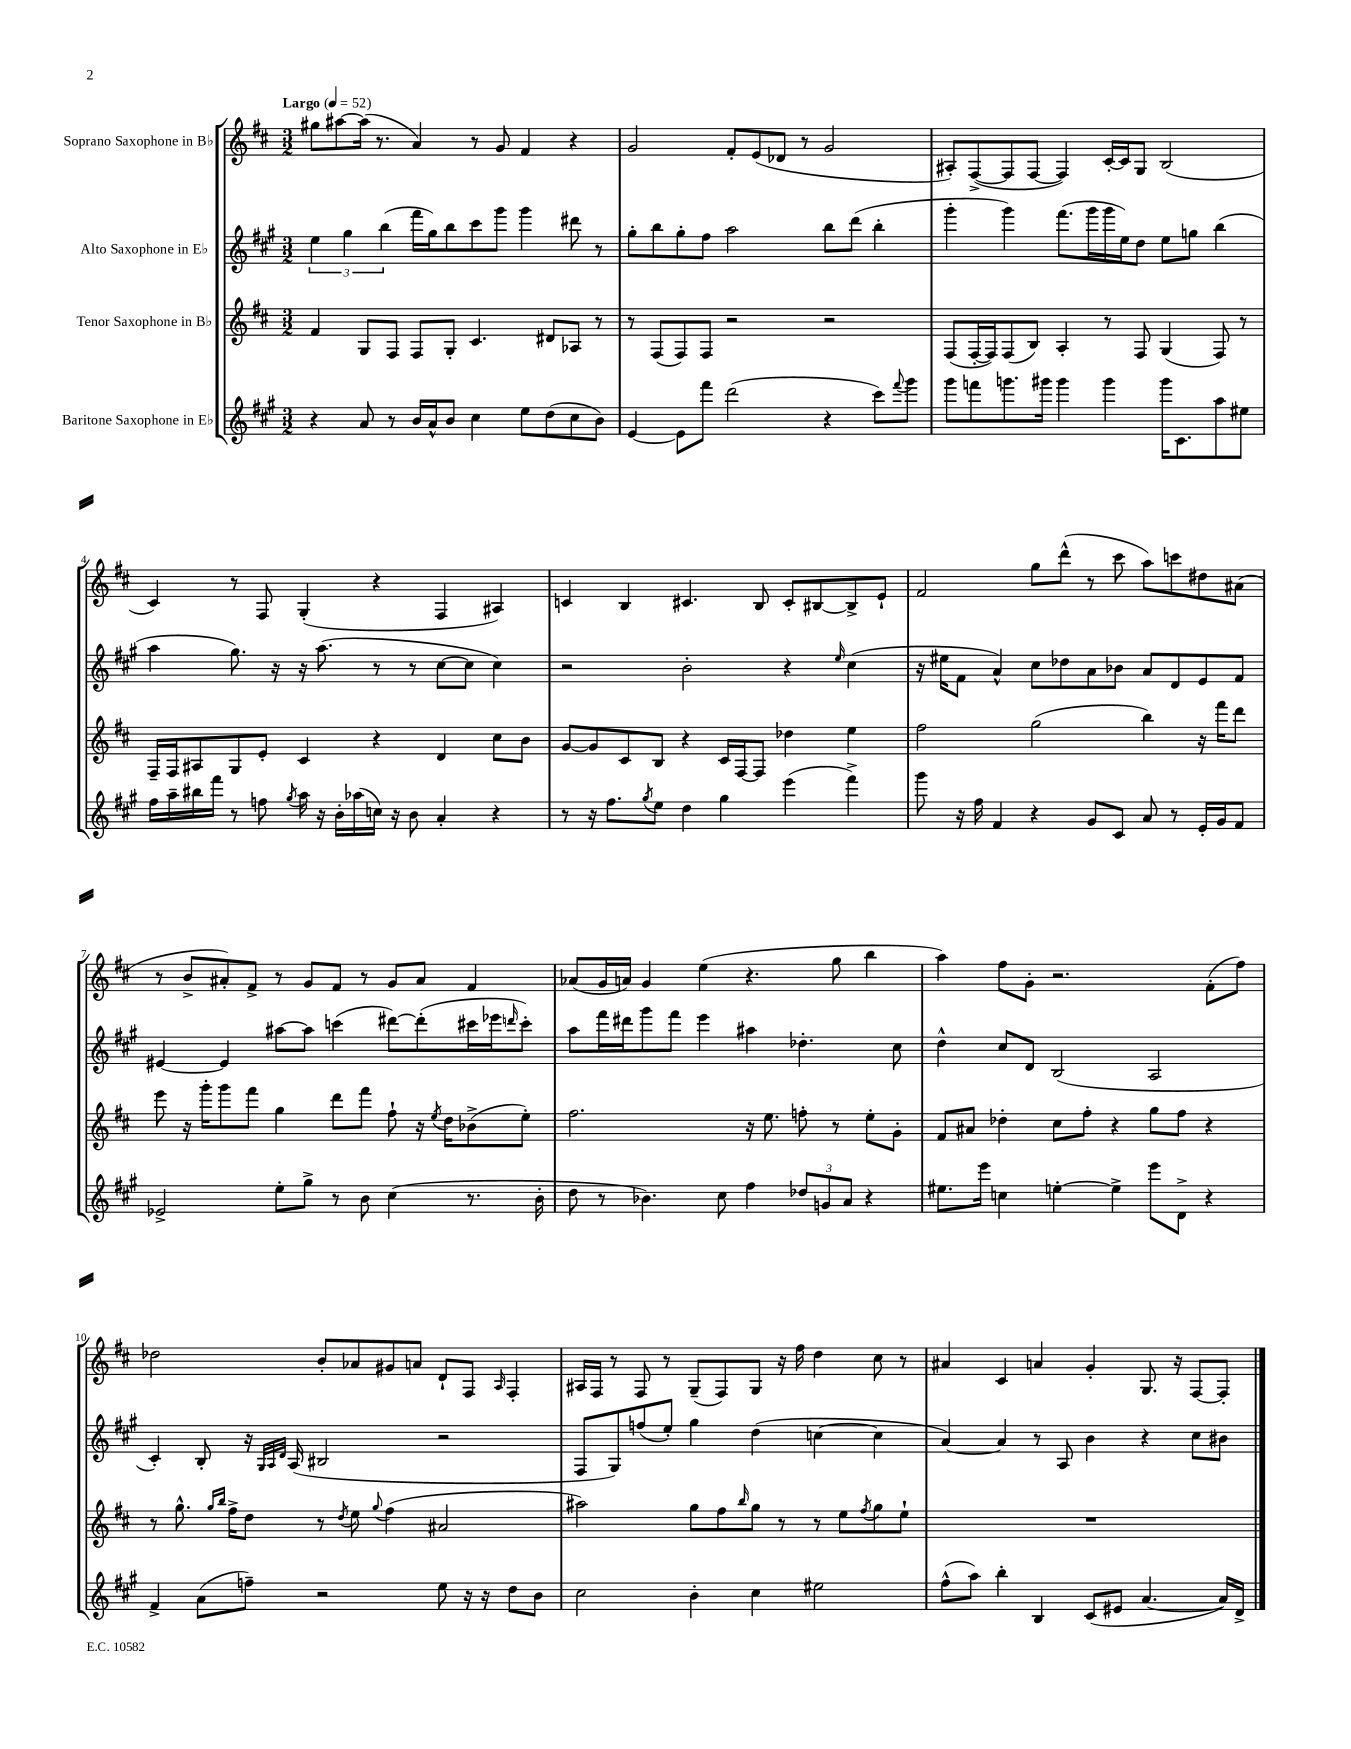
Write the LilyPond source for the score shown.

<<
\new StaffGroup <<
\new Staff = "s0" \with { instrumentName = "Soprano Saxophone in Bb" } {
    \clef treble \key d \major \numericTimeSignature \time 3/2 \tempo "Largo" 4 = 52
    gis''8 ais''8~ ais''16( r8. a'4) r8 g'8 fis'4 r4 |
    g'2 fis'8-. e'8( des'8 r8 g'2 |
    ais8-.) fis8~->( fis8 fis8~ fis4) cis'16~-. cis'16 g8 b2( |
    cis'4) r8 fis8 g4-.( r4 fis4 ais4) |
    c'4 b4 cis'4. b8 cis'8-. bis8~ bis8-> e'8-! |
    fis'2 g''8 d'''8-^( r8 cis'''8 a''8) c'''8 dis''8 ais'8( |
    r8 b'8-> ais'8-.) fis'8-> r8 g'8 fis'8 r8 g'8 ais'8 fis'4 |
    aes'8( g'16 a'16) g'4 e''4( r4. g''8 b''4 |
    a''4) fis''8 g'8-. r2. fis'8-.( fis''8) |
    des''2 b'8-. aes'8 gis'8 a'8 d'8-! fis8 \grace { a16 } fis4-. |
    ais16 fis16 r8 fis8 r8 g8--( fis8) g8 r16 fis''16 d''4 cis''8 r8 |
    ais'4 cis'4 a'4 g'4-. g8. r16 fis8~ fis8-. \bar "|." |
}
\new Staff = "s1" \with { instrumentName = "Alto Saxophone in Eb" } {
    \clef treble \key a \major \numericTimeSignature \time 3/2
    \tuplet 3/2 { e''4 gis''4 b''4( } fis'''16 gis''16) b''8 cis'''8 gis'''8 gis'''4 dis'''8 r8 |
    gis''8-. b''8 gis''8-. fis''8 a''2 b''8 d'''8( b''4-. |
    gis'''4-. gis'''4) fis'''8.( gis'''16 gis'''16 e''16) d''8 e''8 g''8 b''4( |
    a''4 gis''8.) r16 r16 a''8.( r8 r8 cis''8~ cis''8 cis''4) |
    r2 b'2-. r4 \grace { e''16 } cis''4( |
    r16 eis''16 fis'8 a'4-^) cis''8 des''8 a'8 bes'8 a'8 d'8 e'8 fis'8 |
    eis'4~ eis'4 ais''8~ ais''8 c'''4( dis'''8~) dis'''8-.( cis'''16 ees'''16 \grace { d'''16 } cis'''8-.) |
    a''8 fis'''16 dis'''16 gis'''8 fis'''8 e'''4 ais''4 des''4.-. cis''8 |
    d''4-^ cis''8 d'8 b2( a2 |
    cis'4-.) b8-. r16 \grace { gis32 a32 d'32 } a16( bis2 r2 |
    fis8 gis8) f''8( e''8-.) gis''4 d''4( c''4~ c''4 |
    a'4~) a'4 r8 a8 b'4 r4 cis''8 bis'8 \bar "|." |
}
\new Staff = "s2" \with { instrumentName = "Tenor Saxophone in Bb" } {
    \clef treble \key d \major \numericTimeSignature \time 3/2
    fis'4 g8 fis8 fis8 g8-. cis'4. dis'8 aes8 r8 |
    r8 fis8( fis8) fis8 r2 r2 |
    fis8( fis16~-. fis16) fis8( b8) a4-. r8 fis8 g4( fis8) r8 |
    fis16-- fis16 ais8 g8 e'8-. cis'4 r4 d'4 cis''8 b'8 |
    g'8~ g'8 cis'8 b8 r4 cis'16 fis16~ fis8 des''4 e''4 |
    fis''2 g''2( b''4) r16 fis'''16 d'''8 |
    e'''8 r16 g'''16-. g'''8 fis'''8 g''4 d'''8 fis'''8 fis''8-! r16 \acciaccatura { e''8 } d''16 bes'8->( e''8-.) |
    fis''2. r16 e''8. f''8-. r8 e''8-. g'8-. |
    fis'8 ais'8 des''4-. cis''8 fis''8-. r4 g''8 fis''8 r4 |
    r8 g''8.-^ \grace { g''16 b''16 } fis''16-> d''8 r8 \acciaccatura { d''8 } e''8 \appoggiatura { g''8 } fis''4( ais'2 |
    ais''2) g''8 fis''8 \grace { b''16 } g''8 r8 r8 e''8 \acciaccatura { fis''8 } g''8 e''8-! |
    R1. \bar "|." |
}
\new Staff = "s3" \with { instrumentName = "Baritone Saxophone in Eb" } {
    \clef treble \key a \major \numericTimeSignature \time 3/2
    r4 a'8 r8 b'16 a'16-^ b'8 cis''4 e''8 d''8( cis''8 b'8) |
    e'4~ e'8 fis'''8 d'''2( r4 cis'''8) \appoggiatura { fis'''8 } gis'''8 |
    gis'''8 f'''8 g'''8. gis'''16 gis'''4 gis'''4 gis'''16 cis'8. a''8 eis''8 |
    fis''16 a''16-- bis''16 fis'''16 r8 f''8 \acciaccatura { gis''8 } a''16 r16 b'16-. aes''16( c''16) r16 b'8 a'4-. r4 |
    r8 r16 fis''8. \acciaccatura { gis''8 } e''8 d''4 gis''4 e'''4( fis'''4->) |
    gis'''8 r16 fis''16 fis'4 r4 gis'8 cis'8 a'8 r8 e'16-. gis'16 fis'8 |
    ees'2-> e''8-. gis''8-> r8 b'8 cis''4( r8. b'16-. |
    d''8 r8 bes'4.) cis''8 fis''4 \tuplet 3/2 { des''8 g'8 a'8 } r4 |
    eis''8. e'''16 c''4 e''4~-. e''4-> e'''8 d'8-> r4 |
    fis'4-> a'8( f''8--) r2 e''8 r16 r16 d''8 b'8 |
    cis''2 b'4-. cis''4 eis''2 |
    fis''8-^( a''8) b''4-. b4 cis'8( eis'8 a'4.~ a'16) d'16-> \bar "|." |
}
>>
>>
